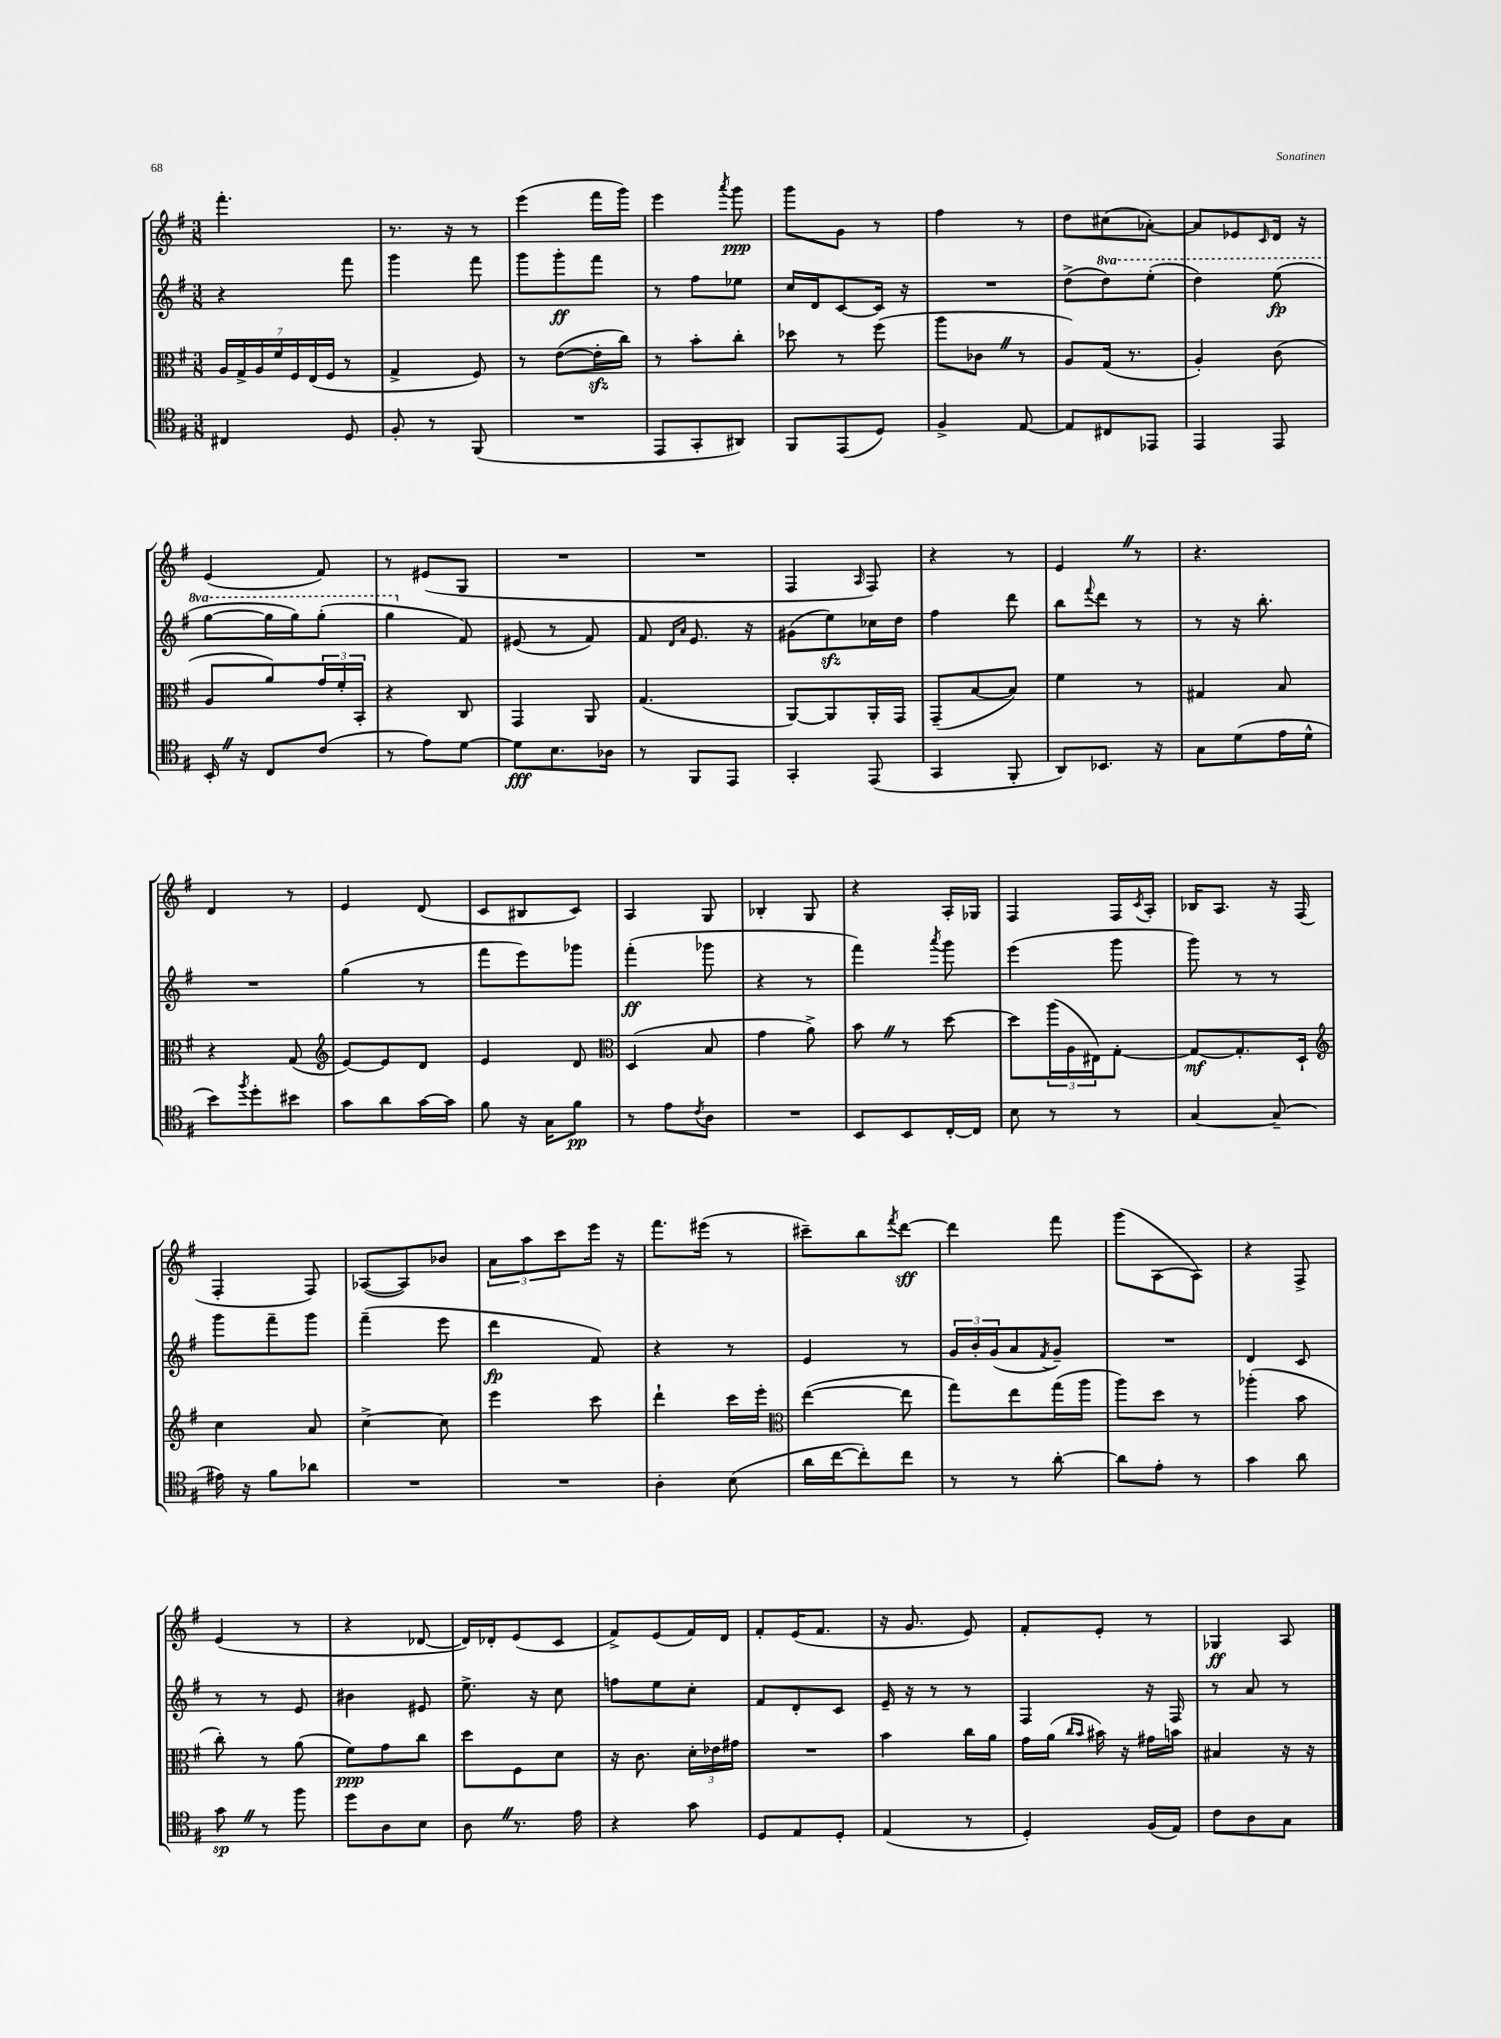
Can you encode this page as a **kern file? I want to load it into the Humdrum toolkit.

**kern	**kern	**kern	**kern
*staff4	*staff3	*staff2	*staff1
*clefC4	*clefC3	*clefG2	*clefG2
*k[f#]	*k[f#]	*k[f#]	*k[f#]
*M3/8	*M3/8	*M3/8	*M3/8
4C#/	28A/LL	4r	4.fff#'\
.	28G^/	.	.
.	28A/	.	.
.	28f#/	.	.
.	28F#/	.	.
.	(28E/	.	.
.	28F#/JJ	.	.
8D/	8r	8fff#\	.
=	=	=	=
8F#'/	4G^/	4ggg\	8.r
8r	.	.	.
.	.	.	16r
(8FF#/	8F#/)	8fff#\	8r
=	=	=	=
4.r	8r	8ggg\L	(4eee\
.	([8e\L	8ggg'\	.
.	16e'\]L	8fff#\J	16fff#\LL
.	16cc\JJ)	.	16ggg\JJ)
=	=	=	=
8EE/L	8r	8r	4eee\
8GG'/	8b'\L	8ff#\L	.
.	.	.	8qaaa/
8AA#/J)	8cc'\J	8ee-\J	8ggg\
=	=	=	=
8FF#/L	8dd-\	16cc/LL	8ggg\L
.	.	16d/J	.
(8EE/	8r	[8c/	8g\J
8D/J)	(8ff#\	16c/]Jk	8r
.	.	16r	.
=	=	=	=
4F#^/	8aa\L	4.r	4ff#\
.	8c-\J	.	.
[8E/	8r	.	8r
=	=	=	=
8E/]L	8A/L)	(8dd^\L	8dd\L
8C#/	(16G/Jk	8ddd\)	(8cc#\
.	8.r	.	.
8EE-/J	.	(8eee'\J	[8a-'\J)
=	=	=	=
4EE/	4A'/)	4ddd\)	8a-/]L
.	.	.	8e-/
.	.	.	16qqc/
8EE/	(8c\	(8eee\	16d/Jk
.	.	.	16r
=	=	=	=
16BB'/	8A/L	[8ggg\L	(4e/
16r	.	.	.
8C/L	8a/)	16ggg\]L	.
.	.	16ggg\J)	.
(8c/J	24g/L	(8ggg'\J	8f#/)
.	24f#'/	.	.
.	24BB'/JJ	.	.
=	=	=	=
8r	4r	4ggg\	8r
8e\L)	.	.	(8e#/L
[8d\J	8C/	8f#/)	8G/J
=	=	=	=
8d\]L	4GG/	(8e#/	4.r
8.B\	.	8r	.
.	8AA/	8f#/)	.
16A-\Jk	.	.	.
=	=	=	=
8r	(4.G/	8f#/	4.r
.	.	16qqd/LL	.
.	.	16qqa/JJ	.
8FF#/L	.	8.e/	.
8EE/J	.	.	.
.	.	16r	.
=	=	=	=
4GG'/	[8AA/L)	(8g#\L	4F#/
.	8AA/]	8ee\)	.
.	.	.	16qqA/
(8EE/	16AA'/L	16cc-\L	8F#/)
.	16GG/JJ	16dd\JJ	.
=	=	=	=
4GG/	(8GG~/L	4ff#\	4r
.	[8B/	.	.
8FF#'/	8B/]J)	8ddd\	8r
=	=	=	=
8AA/L)	4f#\	8bb\L	4e/
.	.	8qqfff#/	.
8.BB-/J	.	8ddd\J	.
.	8r	8r	8r
16r	.	.	.
=	=	=	=
8G\L	4G#/	8r	4.r
(8d\	.	16r	.
.	.	8.bb'\	.
16e\L	8B/	.	.
16d^^\JJ	.	.	.
=	=	=	=
8b\L)	4r	4.r	4d/
8qff#/	.	.	.
8dd'\	.	.	.
8b#\J	(8G/	.	8r
=	=	=	=
*	*clefG2	*	*
8g\L	[8e/L)	(4gg\	4e/
8a\	8e/]	.	.
[16g\L	8d/J	8r	(8d/
16g\]JJ	.	.	.
=	=	=	=
8f#\	4e/	8fff#\L	8c/L
16r	.	8eee\)	8B#/
16G\LK	.	.	.
8f#\J	8d/	8ggg-\J	8c/J)
=	=	=	=
*	*clefC3	*	*
8r	(4D/	(4fff#'\	4A/
8e\L	.	.	.
8qc/	.	.	.
8A\J	8B/	8ggg-\	8G/
=	=	=	=
4.r	4g\	4r	4B-'/
.	8a^\)	8r	8G/
=	=	=	=
8BB/L	8b\	4fff#\)	4r
8BB/	8r	.	.
.	.	8qaaa/	.
[16C'/L	[8dd\	8ggg\	16A'/LL
16C/]JJ	.	.	16G-/JJ
=	=	=	=
8B\	8dd\]L	(4eee\	4F#/
8r	(24aa\L	.	.
.	24A\	.	.
.	24E#\J)	.	.
8r	[8G'\J	8ggg\	16F#/LL
.	.	.	8qc/
.	.	.	16A'/JJ
=	=	=	=
[4G/	8G/_L	8ggg\)	16B-/LK
.	.	.	8.A/J
.	8.G'/]	8r	.
(8G~/]	.	8r	16r
.	16D`/Jk	.	(16F#/
=	=	=	=
*	*clefG2	*	*
16e#\)	4cc\	8ggg\L	4F#'/
16r	.	.	.
8f#\L	.	8fff#~\	.
8a-\J	8a/	8ggg\J	8F#/)
=	=	=	=
4.r	[4cc^\	(4fff#~\	([8A-/L
.	.	.	8A-/])
.	8cc\]	8eee\	8b-/J
=	=	=	=
4.r	4eee\	4ddd\	12a\L
.	.	.	12aa\
.	.	.	12ccc\
.	8ccc\	8f#/)	16eee\Jk
.	.	.	16r
=	=	=	=
4A'\	4ddd`\	4r	8.fff#\L
.	.	.	(16eee#\Jk
(8B\	16ccc\LL	8r	8r
.	16eee'\JJ	.	.
=	=	=	=
*	*clefC3	*	*
16a\LL	([4ee\	4e/	8ccc#~\L)
[16cc\J	.	.	.
8cc'\])	.	.	8bb\
.	.	.	8qfff#/
8cc\J	8ee\]	8r	[8ddd\J
=	=	=	=
8r	8gg\L)	24g/LL	4ddd\]
.	.	24b'/	.
.	.	(24g/J	.
8r	8ee\	8a/	.
.	.	8qf#/	.
[8a'\	(16gg\L	8g~/J)	8fff#\
.	16aa\JJ	.	.
=	=	=	=
8a\]L	8aa\L)	4.r	(8ggg\L
8e'\J	8dd\J	.	[8A\
8r	8r	.	8A\]J)
=	=	=	=
4g\	(4aa-'\	4d/	4r
8a\	8b\	8c/	8F#^/
=	=	=	=
8g\	8cc'\)	8r	(4e/
8r	8r	8r	.
8ff#\	(8a\	8e/	8r
=	=	=	=
8dd\L	8f#\L)	4b#\	4r
8A\	8g\	.	.
8B\J	8cc\J	8e#/	[8d-/
=	=	=	=
8A\	8dd\L	8.ee^\	16d-/]LL)
.	.	.	16d-'/J
8.r	8F#\	.	(8e/
.	.	16r	.
.	8d\J	8cc\	8c/J
16e\	.	.	.
=	=	=	=
4r	16r	8ff\L	8f#^/L)
.	8.c\	.	.
.	.	8ee\	(8e/
8g\	24d'\LL	8cc'\J	16f#/L)
.	24e-\	.	.
.	.	.	16d/JJ
.	24g#\JJ	.	.
=	=	=	=
8D/L	4.r	8f#/L	8f#'/L
8E/	.	8d'/	(16e/K
.	.	.	8.f#/J
8D'/J	.	8c/J	.
=	=	=	=
(4E/	4b\	16e~/	16r
.	.	16r	8.g/
.	.	8r	.
8r	16cc\LL	8r	8e/)
.	16a\JJ	.	.
=	=	=	=
4D'/)	16g\LL	4F#/	8f#'/L
.	(16a\JJ	.	.
.	16qqcc/LL	.	.
.	16qqb/JJ	.	.
.	16b#\)	.	8e'/J
.	16r	.	.
(16F#/LL	16g#\LL	16r	8r
16E/JJ)	16b\JJ	16F#/	.
=	=	=	=
8c\L	4B#/	8r	4G-/
8A\	.	8a/	.
8G\J	16r	8r	8A/
.	16r	.	.
==	==	==	==
*-	*-	*-	*-
